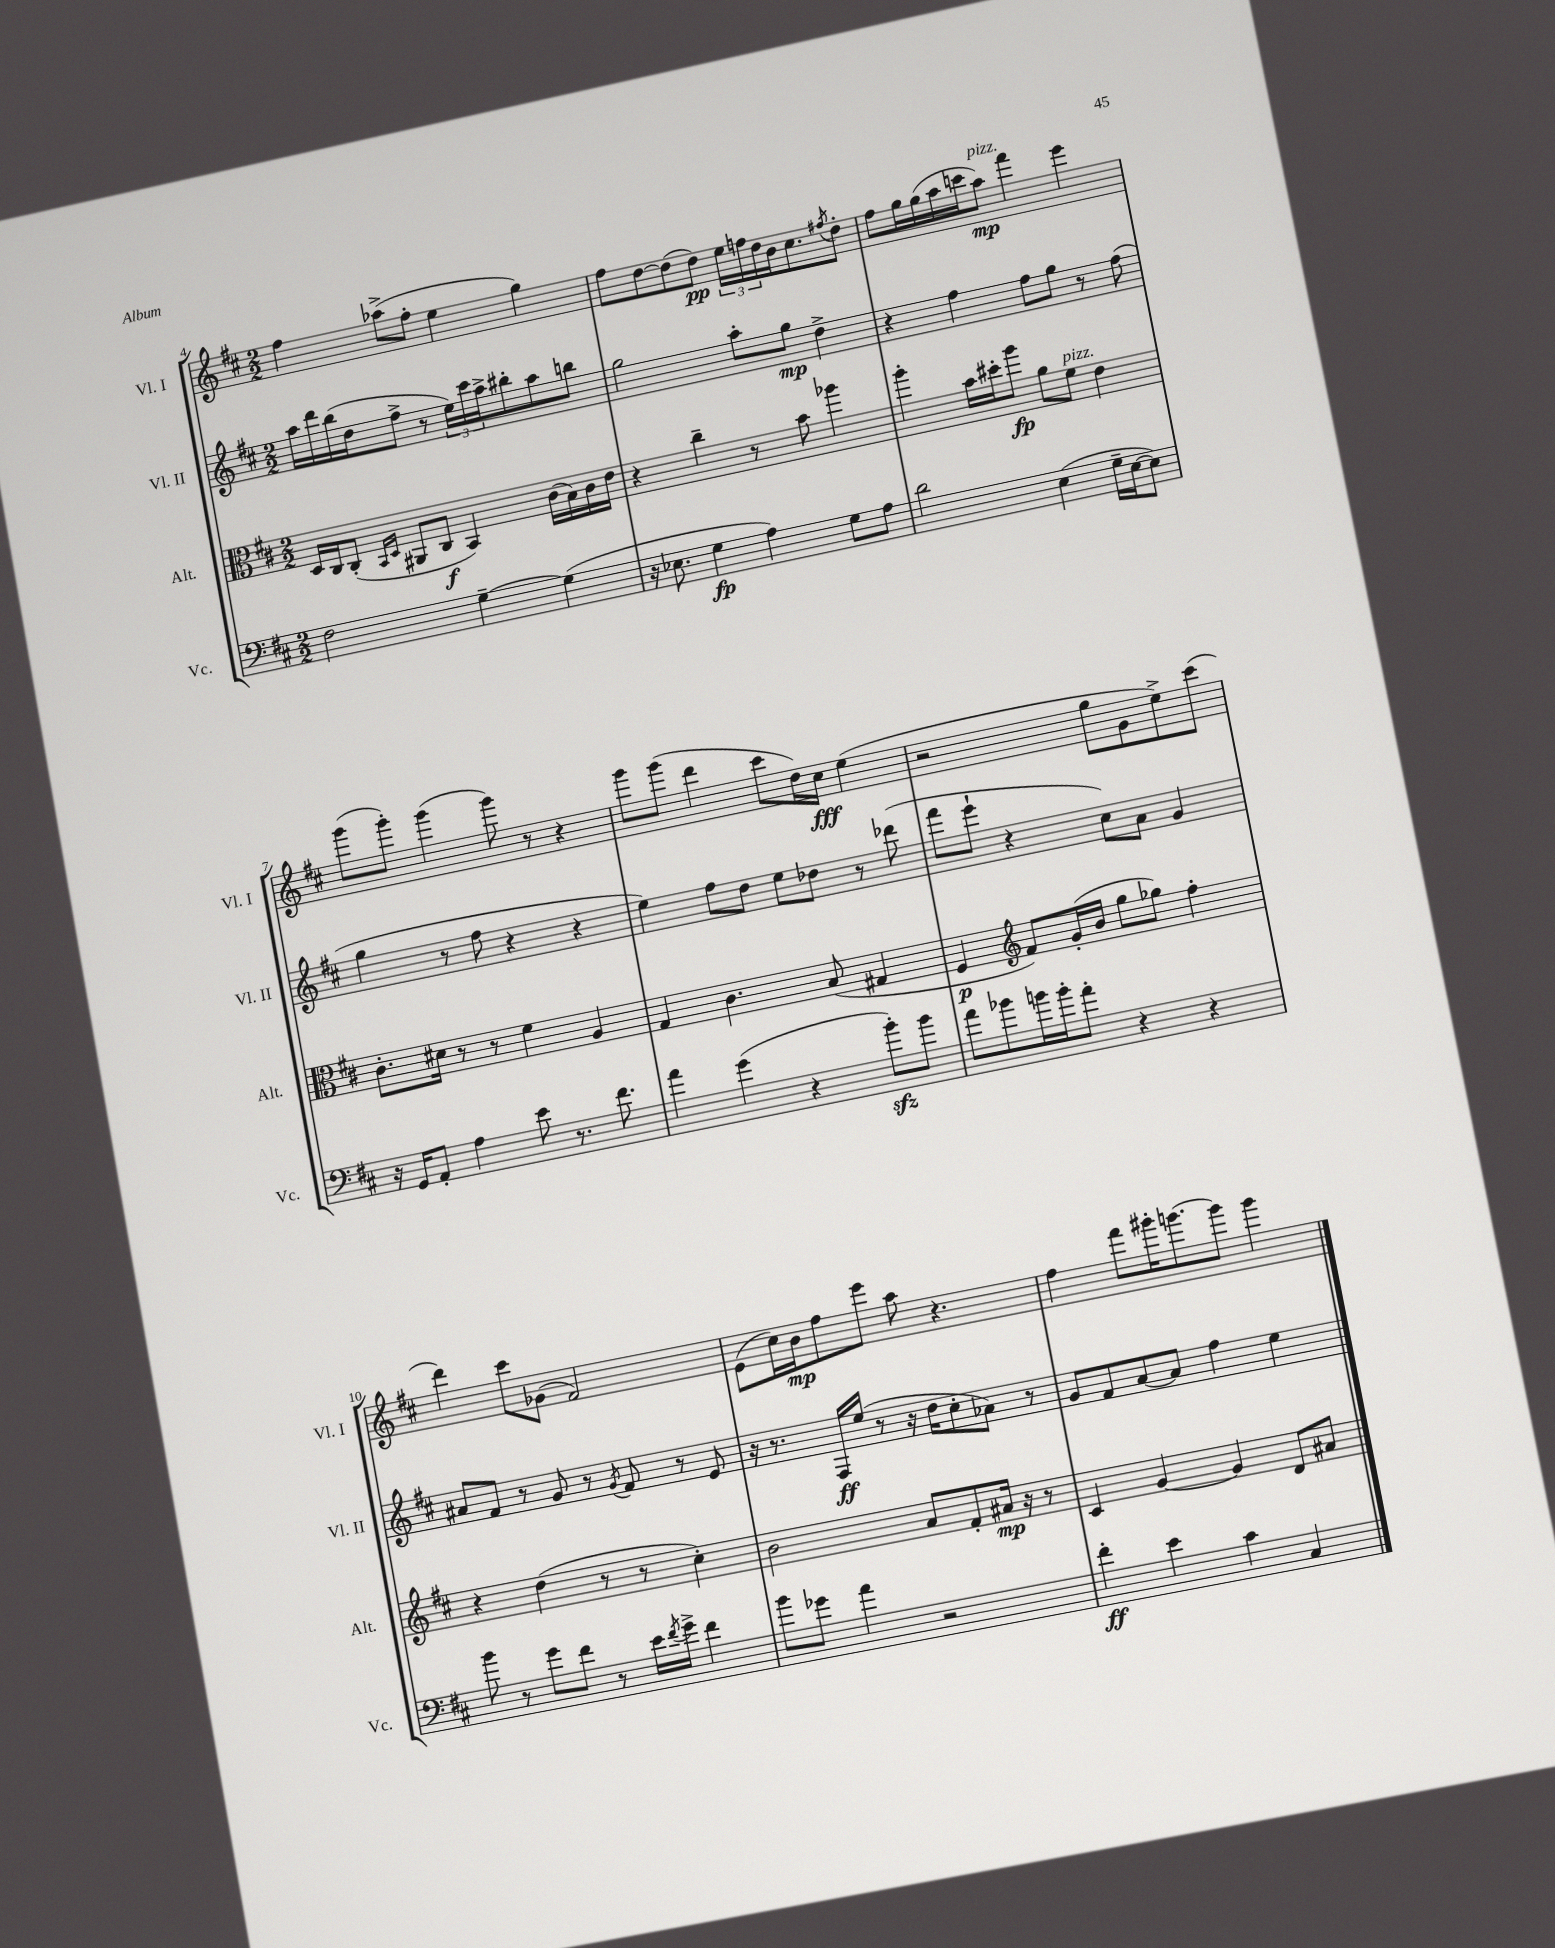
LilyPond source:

<<
\new StaffGroup <<
\new Staff = "s0" \with { instrumentName = "Vl. I" shortInstrumentName = "Vl. I" } {
    \clef treble \key d \major \numericTimeSignature \time 2/2
    fis''4 aes''8->( fis''8-. e''4 g''4) |
    fis''8 d''8~ d''8( d''8\pp) \tuplet 3/2 { e''16 f''16 d''16 } b'16 cis''8. \acciaccatura { fis''8 } d''8-. |
    fis''8 g''16 g''16( a''16 c'''16 a''8\mp^\markup { \italic "pizz." }) fis'''4 e'''4 |
    g'''8( g'''8-.) g'''4( g'''8) r8 r4 |
    g'''8 g'''8( d'''4 cis'''8 d''16) cis''16\fff e''4( |
    r2 g''8 g'8 e''8->) cis'''8( |
    d'''4) cis'''8 ges'8( fis'2) |
    e'8( cis''16) b'16\mp fis''8 e'''8 a''8 r4. |
    fis''4 fis'''8 gis'''16-. g'''8.~ g'''8 g'''4 \bar "|." |
}
\new Staff = "s1" \with { instrumentName = "Vl. II" shortInstrumentName = "Vl. II" } {
    \clef treble \key d \major \numericTimeSignature \time 2/2
    a''16 d'''16 b''16( d''16 fis''8-> r8 \tuplet 3/2 { e''16) cis'''16 a''16-> } bis''8-. a''8 b''8 |
    g''2 a''8-. g''8\mp d''4-> |
    r4 fis''4 fis''8 g''8 r8 fis''8( |
    g''4 r8 fis''8 r4 r4 |
    e''4) fis''8 d''8 e''8 des''8 r8 des'''8( |
    fis'''8 e'''8-! r4 cis''8) a'8 g'4 |
    ais'8 fis'8 r8 g'8 r8 \acciaccatura { g'8 } fis'8 r8 e'8 |
    r16 r8. fis16\ff e''16( r8 r16 d''16 cis''8-. aes'8) r8 |
    g'8 fis'8 a'8~ a'8 fis''4 e''4 \bar "|." |
}
\new Staff = "s2" \with { instrumentName = "Alt." shortInstrumentName = "Alt." } {
    \clef alto \key d \major \numericTimeSignature \time 2/2
    d16 cis16 cis8-.( \grace { b,16 d16 } ais,8 cis8\f b,4) cis'16( b16) cis'16 e'16 |
    r4 cis''4-- r8 b'8 aes''4 |
    a''4-. b'16 dis''16-. a''8\fp a'8 fis'8^\markup { \italic "pizz." } e'4 |
    cis'8.-. dis'16 r8 r8 fis'4 a4 |
    g4 cis'4. b8( gis4 |
    fis4\p \clef treble fis'8) g'16-.( b'16 g''8 ges''8) fis''4-. |
    r4 d''4( r8 r8 cis''4-.) |
    b'2 a'8 fis'8-. ais'16\mp r16 r8 |
    cis'4 g'4~ g'4 d'8 ais'8 \bar "|." |
}
\new Staff = "s3" \with { instrumentName = "Vc." shortInstrumentName = "Vc." } {
    \clef bass \key d \major \numericTimeSignature \time 2/2
    fis2 g4~-- g4( |
    r16 ees8. g4\fp a4) g8 a8 |
    d'2 e4( g16-- e16~ e8) |
    r16 g,16 a,8-. a4 e'8 r8. fis'8. |
    a'4 g'4( r4 b'8-.\sfz) b'8 |
    a'8 bes'8 b'16 b'16-. a'8-. r4 r4 |
    b'8 r8 g'8 fis'8 r8 e'16 \acciaccatura { fis'8 } g'16-> fis'4 |
    b'8 ges'8 a'4 r2 |
    fis'4-.\ff e'4 cis'4 cis4 \bar "|." |
}
>>
>>
\layout { \context { \Score currentBarNumber = #4 } }
